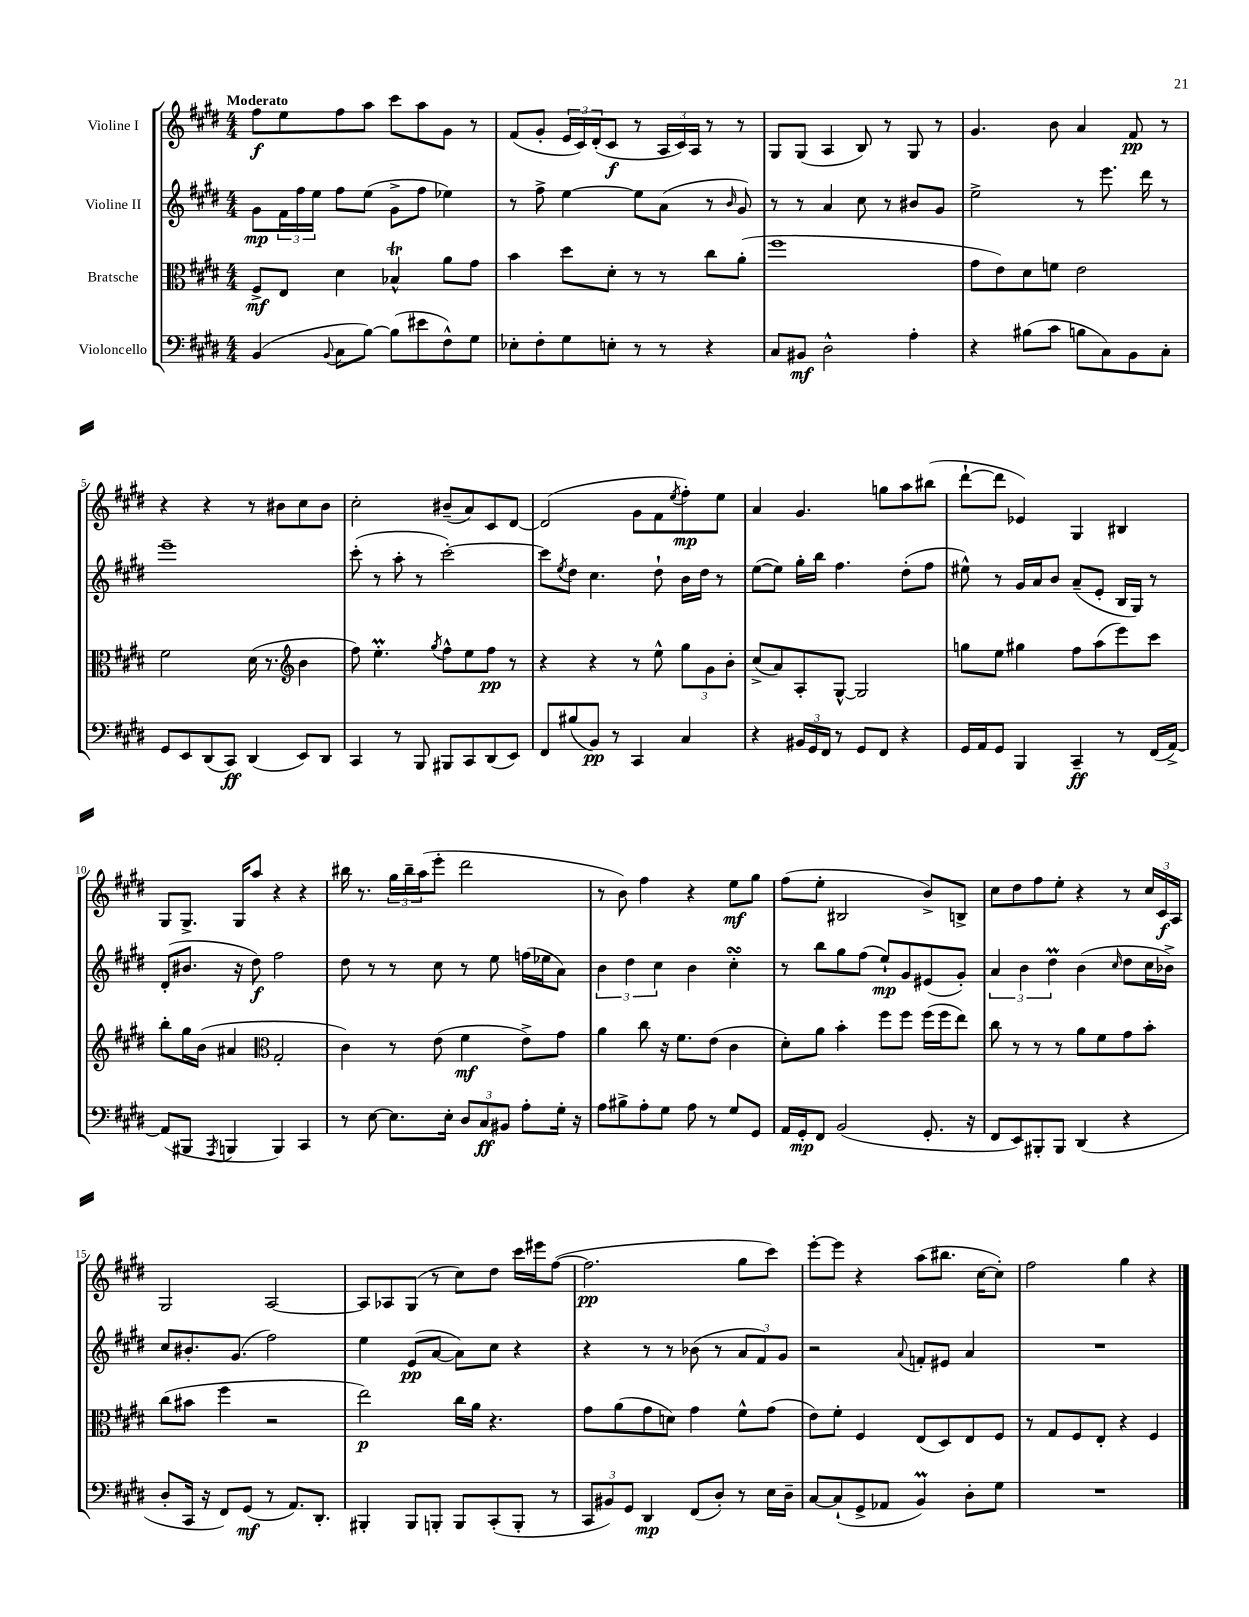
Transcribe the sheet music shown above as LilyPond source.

<<
\new StaffGroup <<
\new Staff = "s0" \with { instrumentName = "Violine I" } {
    \clef treble \key e \major \numericTimeSignature \time 4/4 \tempo "Moderato"
    fis''8\f e''8 fis''8 a''8 cis'''8 a''8 gis'8 r8 |
    fis'8( gis'8-. \tuplet 3/2 { e'16 cis'16) dis'16-.( } cis'8\f r8 \tuplet 3/2 { a16 cis'16) a16 } r8 r8 |
    gis8 gis8( a4 b8) r8 gis8 r8 |
    gis'4. b'8 a'4 fis'8\pp r8 |
    r4 r4 r8 bis'8 cis''8 bis'8 |
    cis''2-. bis'8--( a'8) cis'8 dis'8~ |
    dis'2( gis'8 fis'8 \acciaccatura { e''8 } fis''8-.\mp) e''8 |
    a'4 gis'4. g''8 a''8 bis''8( |
    dis'''8~-! dis'''8 ees'4) gis4 bis4 |
    gis8 gis8.-> gis16 a''8 r4 r4 |
    bis''16 r8. \tuplet 3/2 { gis''16 bis''16-- a''16( } e'''8-. dis'''2 |
    r8 b'8) fis''4 r4 e''8\mf gis''8 |
    fis''8( e''8-. bis2 b'8->) b8-> |
    cis''8 dis''8 fis''8 e''8-. r4 r8 \tuplet 3/2 { cis''16 cis'16\f a16 } |
    gis2 a2~ |
    a8 aes8 gis8( r8 cis''8) dis''8 cis'''16 eis'''16 fis''8~( |
    fis''2.\pp gis''8 cis'''8) |
    e'''8~-. e'''8 r4 a''8( bis''8. cis''16~ cis''8-.) |
    fis''2 gis''4 r4 \bar "|." |
}
\new Staff = "s1" \with { instrumentName = "Violine II" } {
    \clef treble \key e \major \numericTimeSignature \time 4/4
    gis'8\mp \tuplet 3/2 { fis'16 fis''16 e''16 } fis''8 e''8( gis'8-> fis''8 ees''4) |
    r8 fis''8-> e''4~ e''8 a'8( r8 \grace { b'16 } gis'8) |
    r8 r8 a'4 cis''8 r8 bis'8 gis'8 |
    e''2-> r8 e'''8. dis'''16 r8 |
    e'''1-- |
    cis'''8-.( r8 a''8-. r8 cis'''2~-.) |
    cis'''8 \acciaccatura { e''8 } dis''8 cis''4. dis''8-! b'16 dis''16 r8 |
    e''8~( e''8) gis''16-. b''16 fis''4. dis''8-.( fis''8 |
    eis''8-^) r8 gis'16 a'16 b'8 a'8--( e'8-. b16 gis16) r8 |
    dis'8-.( bis'8. r16 dis''8\f) fis''2 |
    dis''8 r8 r8 cis''8 r8 e''8 f''16( ees''16 a'8) |
    \tuplet 3/2 { b'4 dis''4 cis''4 } b'4 cis''4-.\turn |
    r8 b''8 gis''8 fis''8( e''8-!\mp) gis'8 eis'8( gis'8-.) |
    \tuplet 3/2 { a'4 b'4 dis''4\prall } b'4( \grace { cis''16 } dis''8 cis''16 bes'16->) |
    cis''8 bis'8.-. gis'8.( fis''2) |
    e''4 e'8\pp( a'8~ a'8) cis''8 r4 |
    r4 r8 r8 bes'8( r8 \tuplet 3/2 { a'8 fis'8) gis'8 } |
    r2 \appoggiatura { a'8 } f'8-. eis'8 a'4 |
    R1 \bar "|." |
}
\new Staff = "s2" \with { instrumentName = "Bratsche" } {
    \clef alto \key e \major \numericTimeSignature \time 4/4
    fis8->\mf e8 dis'4 bes4-^\trill a'8 gis'8 |
    b'4 dis''8 dis'8-. r8 r8 cis''8 a'8-.( |
    fis''1 |
    gis'8 e'8) dis'8 f'8 e'2 |
    fis'2 dis'16( r8. \clef treble b'4 |
    fis''8) e''4.-.\prall \acciaccatura { gis''8 } fis''8-^ e''8 fis''8\pp r8 |
    r4 r4 r8 e''8-^ \tuplet 3/2 { gis''8 gis'8 b'8-. } |
    cis''8->( a'8) a8-. gis8~-^ gis2 |
    g''8 e''8 gis''4 fis''8 a''8( e'''8) cis'''8 |
    b''8-. gis''16 b'16( ais'4 \clef alto gis2-. |
    cis'4) r8 e'8( fis'4\mf e'8->) gis'8 |
    a'4 cis''8 r16 fis'8. e'8( cis'4 |
    dis'8-.) a'8 b'4-. fis''8 fis''8 fis''16( fis''16 e''8) |
    cis''8 r8 r8 r8 a'8 fis'8 gis'8 b'8-. |
    cis''8( bis'8 fis''4 r2 |
    e''2\p) cis''16 a'16 r4. |
    gis'8 a'8( gis'8 d'8) gis'4 fis'8-^ gis'8( |
    e'8) fis'8-. fis4 e8( dis8) e8 fis8 |
    r8 gis8 fis8 e8-. r4 fis4 \bar "|." |
}
\new Staff = "s3" \with { instrumentName = "Violoncello" } {
    \clef bass \key e \major \numericTimeSignature \time 4/4
    b,4( \appoggiatura { b,8 } cis8 b8~) b8( eis'8 fis8-^) gis8 |
    ees8-. fis8-. gis8 e8-. r8 r8 r4 |
    cis8 bis,8\mf dis2-^ a4-. |
    r4 bis8( cis'8 b8 cis8) b,8 cis8-. |
    gis,8 e,8 dis,8( cis,8\ff) dis,4( e,8) dis,8 |
    cis,4 r8 b,,8 bis,,8 cis,8 dis,8( e,8) |
    fis,8 bis8( b,8\pp) r8 cis,4 cis4 |
    r4 \tuplet 3/2 { bis,16 gis,16 fis,16 } r8 gis,8 fis,8 r4 |
    gis,16 a,16 gis,8 b,,4 cis,4--\ff r8 fis,16( a,16~->) |
    a,8( bis,,8 \acciaccatura { a,,8 } b,,4 b,,4) cis,4 |
    r8 e8~ e8. e16-. \tuplet 3/2 { dis8 cis8\ff bis,8 } a8-. gis16-. r16 |
    a8 bis8-> a8-. gis8 a8 r8 gis8 gis,8 |
    a,16 gis,16-.\mp fis,8 b,2( gis,8.-. r16 |
    fis,8 e,8) bis,,8-. bis,,8 dis,4( r4 |
    dis8-. cis,16 r16 fis,8) gis,8\mf( r8 a,8.) dis,8.-. |
    bis,,4-. bis,,8 b,,8-. b,,8 cis,8-.( b,,8-. r8 |
    \tuplet 3/2 { cis,8 bis,8) gis,8 } dis,4\mp fis,8( dis8-.) r8 e16 dis16-- |
    cis8~ cis8-!( gis,8-> aes,8 b,4\prall) dis8-. gis8 |
    R1 \bar "|." |
}
>>
>>
